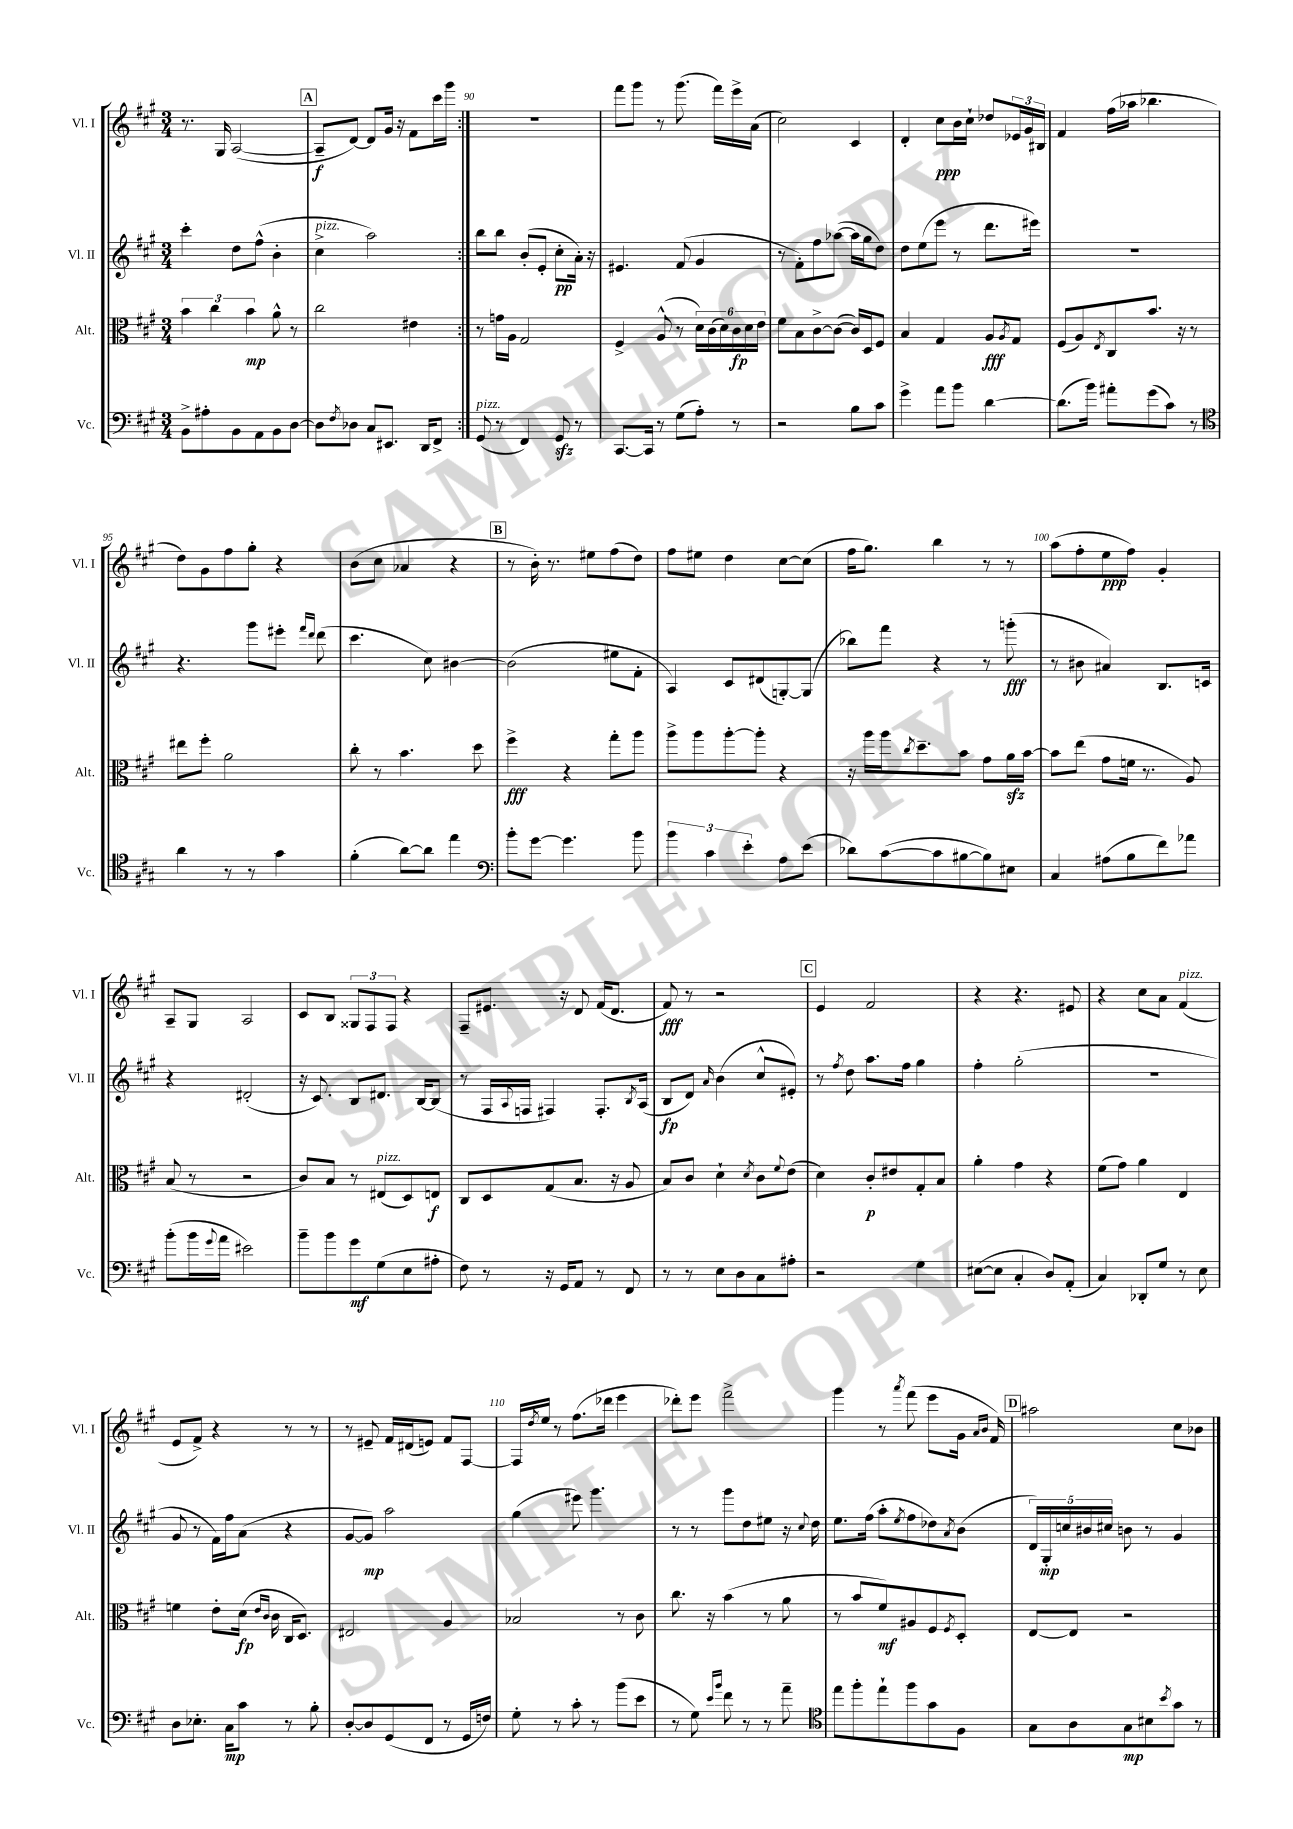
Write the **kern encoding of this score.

**kern	**kern	**kern	**kern
*staff4	*staff3	*staff2	*staff1
*clefF4	*clefC3	*clefG2	*clefG2
*k[f#c#g#]	*k[f#c#g#]	*k[f#c#g#]	*k[f#c#g#]
*M3/4	*M3/4	*M3/4	*M3/4
8BB^	6b	4ccc#'	8.r
8A#'	.	.	.
.	6cc#	.	.
.	.	.	16G#
8BB	.	8dd	([2A
.	6b	.	.
8AA	.	(8ff#^^	.
8BB	8a^^	4b'	.
[8D	8r	.	.
=	=	=	=
8D]	2cc#	4cc#^	8A~]
8qF#	.	.	.
8D-	.	.	[8d)
8C#	.	2aa)	8d]
8.EE#	.	.	16g#
.	.	.	16r
.	4e#	.	8f#
16DD	.	.	.
8FF#^	.	.	16ccc#
.	.	.	16ggg#
=:|!	=:|!	=:|!	=:|!
(8GG#	8r	8bb	2.r
8r	16g	8bb	.
.	16A	.	.
4FF#)	2G#	(8b'	.
.	.	8e'	.
8GG#	.	8cc#'	.
8r	.	16a')	.
.	.	16r	.
=	=	=	=
[8.CC#	4F#^	4.e#	8fff#
.	.	.	8ggg#
16CC#]	.	.	.
8r	(8A^^	.	8r
(8G#	8r	(8f#	(8.ggg#
8A')	24d)	4g#	.
.	(24c#	.	.
.	.	.	16fff#)
.	24d)	.	.
8r	24c#	.	16eee^
.	24d	.	.
.	.	.	(16a
.	24e	.	.
=	=	=	=
2r	8f#	8r	2cc#)
.	8B	8f#')	.
.	[8c#^	8ff#	.
.	(8c#_	([8aa-	.
8B	16c#])	16aa-]	4c#
.	16D	16gg#	.
8c#	8F#	8dd)	.
=	=	=	=
4g#^	4B	8dd	4d'
.	.	(8ee	.
8a	4G#	8eee	8cc#
8b	.	8r	16b
.	.	.	16cc#`
[4d	8A	8.ddd	8dd-
.	8qA	.	.
.	8G#	.	24e-
.	.	.	24g#
.	.	16eee#)	.
.	.	.	24B#
=	=	=	=
(8.d]	(8F#	2.r	4f#
.	8A)	.	.
16b)	.	.	.
.	8qE	.	.
8a#'	8C#	.	(16ff#
.	.	.	16aa-
(8g#	8.b	.	4.bb-
8c#)	.	.	.
.	16r	.	.
8r	8r	.	.
=	=	=	=
*clefC4	*	*	*
4a	8ee#	4.r	8dd)
.	8ff#'	.	8g#
8r	2a	.	8ff#
8r	.	8ggg#	8gg#'
4g#	.	8eee#'	4r
.	.	16qqfff#	.
.	.	16qqddd	.
.	.	(8ddd	.
=	=	=	=
(4f#'	8cc#'	4.ccc#	(8b
.	8r	.	8cc#
[8a)	4.b	.	4a-
8a]	.	8cc#)	.
4ee	.	[4b#	4r
.	8dd	.	.
=	=	=	=
*clefF4	*	*	*
8b'	4ff#^	(2b#]	8r
[8g#	.	.	16b')
.	.	.	8.r
4.g#]	4r	.	.
.	.	.	8ee#
.	8gg#'	8ee#	(8ff#
8b	8aa	8f#'	8dd)
=	=	=	=
6b	8aa^	4A)	8ff#
.	8aa	.	8ee#
6c#	.	.	.
.	[8aa'	8c#	4dd
6e'	.	.	.
.	8aa']	(8d#	.
8A	4r	[8G')	[8cc#
(8e	.	(8G]	(8cc#]
=	=	=	=
8d-)	16r	8bb-)	16ff#
.	16aa	.	8.gg#)
([8c#	16aa	8fff#	.
.	8qcc#	.	.
.	8.dd~	.	.
8c#]	.	4r	4bb
[8B#	8b	.	.
8B#])	8g#	8r	8r
8E#	16a	(8ggg'	8r
.	[16b	.	.
=	=	=	=
4C#	8b]	8r	(8aa
.	(8ee	8b#	8ff#'
(8A#	8g#	4a#)	8ee
8B	16f	.	8ff#)
.	8.r	.	.
8f#)	.	8.B	4g#'
8a-	8A)	.	.
.	.	16c	.
=	=	=	=
(8b'	(8B	4r	8A~
16b	8r	.	8G#
8qqg#	.	.	.
16a	.	.	.
2e#)	2r	(2d#'	2A
=	=	=	=
8b~	8c#)	16r	8c#
.	.	8.c#)	.
8b	8B	.	8B
8g#	8r	8B	12G##
.	.	.	12F#
(8G#	(8E#	8.d#	.
.	.	.	12F#
8E	8D)	.	4r
.	.	[16B	.
8A#'	8E	(8B]	.
=	=	=	=
8F#)	8C#	8r	8F#~
8r	8D	16F#	8.e#
.	.	8qqA	.
.	.	16F	.
16r	(8G#	4F#)	.
16GG#	.	.	16r
8AA	8.B	.	8d
8r	.	8.F#'	(16f#
.	16r	.	8.d
8FF#	8A	.	.
.	.	8qB	.
.	.	(16A	.
=	=	=	=
8r	8B)	8B	8f#)
8r	8c#	8d)	8r
.	.	16qqa	.
8E	4d`	(4b	2r
8D	.	.	.
.	8qd	.	.
8C#	8c#	8cc#^^	.
.	8qqf#	.	.
8A#'	(8e	8e#')	.
=	=	=	=
2r	4d)	8r	4e
.	.	8qff#	.
.	.	8dd	.
.	8c#'	8.aa	2f#
.	8e#	.	.
.	.	16ff#	.
4G#	8G#'	4gg#	.
.	8B	.	.
=	=	=	=
([8E#	4a'	4ff#'	4r
8E#]	.	.	.
4C#'	4g#	(2gg#'	4.r
8D)	4r	.	.
(8AA'	.	.	8e#
=	=	=	=
4C#)	(8f#	2.r	4r
.	8g#)	.	.
8DD-'	4a	.	8cc#
8G#	.	.	8a
8r	4E	.	(4f#
8E	.	.	.
=	=	=	=
8D	4f	8g#	8e
8.E-'	.	8r	8f#^)
.	8e'	16f#)	4r
16C#	.	16ff#	.
8c#	(16d	(8a	.
.	16qqe	.	.
.	16qqc#	.	.
.	16c#	.	.
8r	16C#	4r	8r
.	8.D)	.	.
8B'	.	.	8r
=	=	=	=
[8D'	2E#	[8g#	8r
8D]	.	8g#])	8e#~
(8GG#	.	2aa	16f#
.	.	.	(16d#
8FF#	.	.	8e)
8r	4A	.	8f#
16GG#	.	.	[8F#
16F)	.	.	.
=	=	=	=
8G#'	2B-	(4gg#	16F#]
.	.	.	8qdd
.	.	.	16ee
8r	.	.	8r
8c#'	.	8eee#)	(8.ff#
8r	.	4.ggg#	.
.	.	.	16ddd-
(8b	8r	.	4eee
8e	8c#	.	.
=	=	=	=
8r	8.cc#	8r	8ddd-')
8G#)	.	8r	8eee
.	16r	.	.
16qqe	.	.	.
16qqb	.	.	.
8f#	(4b	8ggg#	2fff#^
8r	.	8dd	.
8r	8r	8ee#	.
8a~	8a	16r	.
.	.	8qqcc#	.
.	.	16dd	.
=	=	=	=
*clefC4	*	*	*
8ee	8r	8.ee	4ggg#
8ff#'	8b	.	.
.	.	(16ff#	.
8ee`	8f#)	8aa'	8r
.	.	8qee	8qaaa
8ff#	8A#	8ff#	(8fff#
8g#	8F#	8dd-)	8eee
.	8qF#	8qa	.
8F#	8D'	(8b	16g#
.	.	.	16qqa
.	.	.	16qqb
.	.	.	16f#)
=	=	=	=
8G#	[8E	20d)	2aa#
.	.	20G#'	.
.	.	20cc	.
8A	8E]	.	.
.	.	20b#	.
.	.	20cc#	.
8G#	2r	8b	.
8B#	.	8r	.
8qb	.	.	.
8g#	.	4g#	8cc#
8r	.	.	8b-
==	==	==	==
*-	*-	*-	*-
